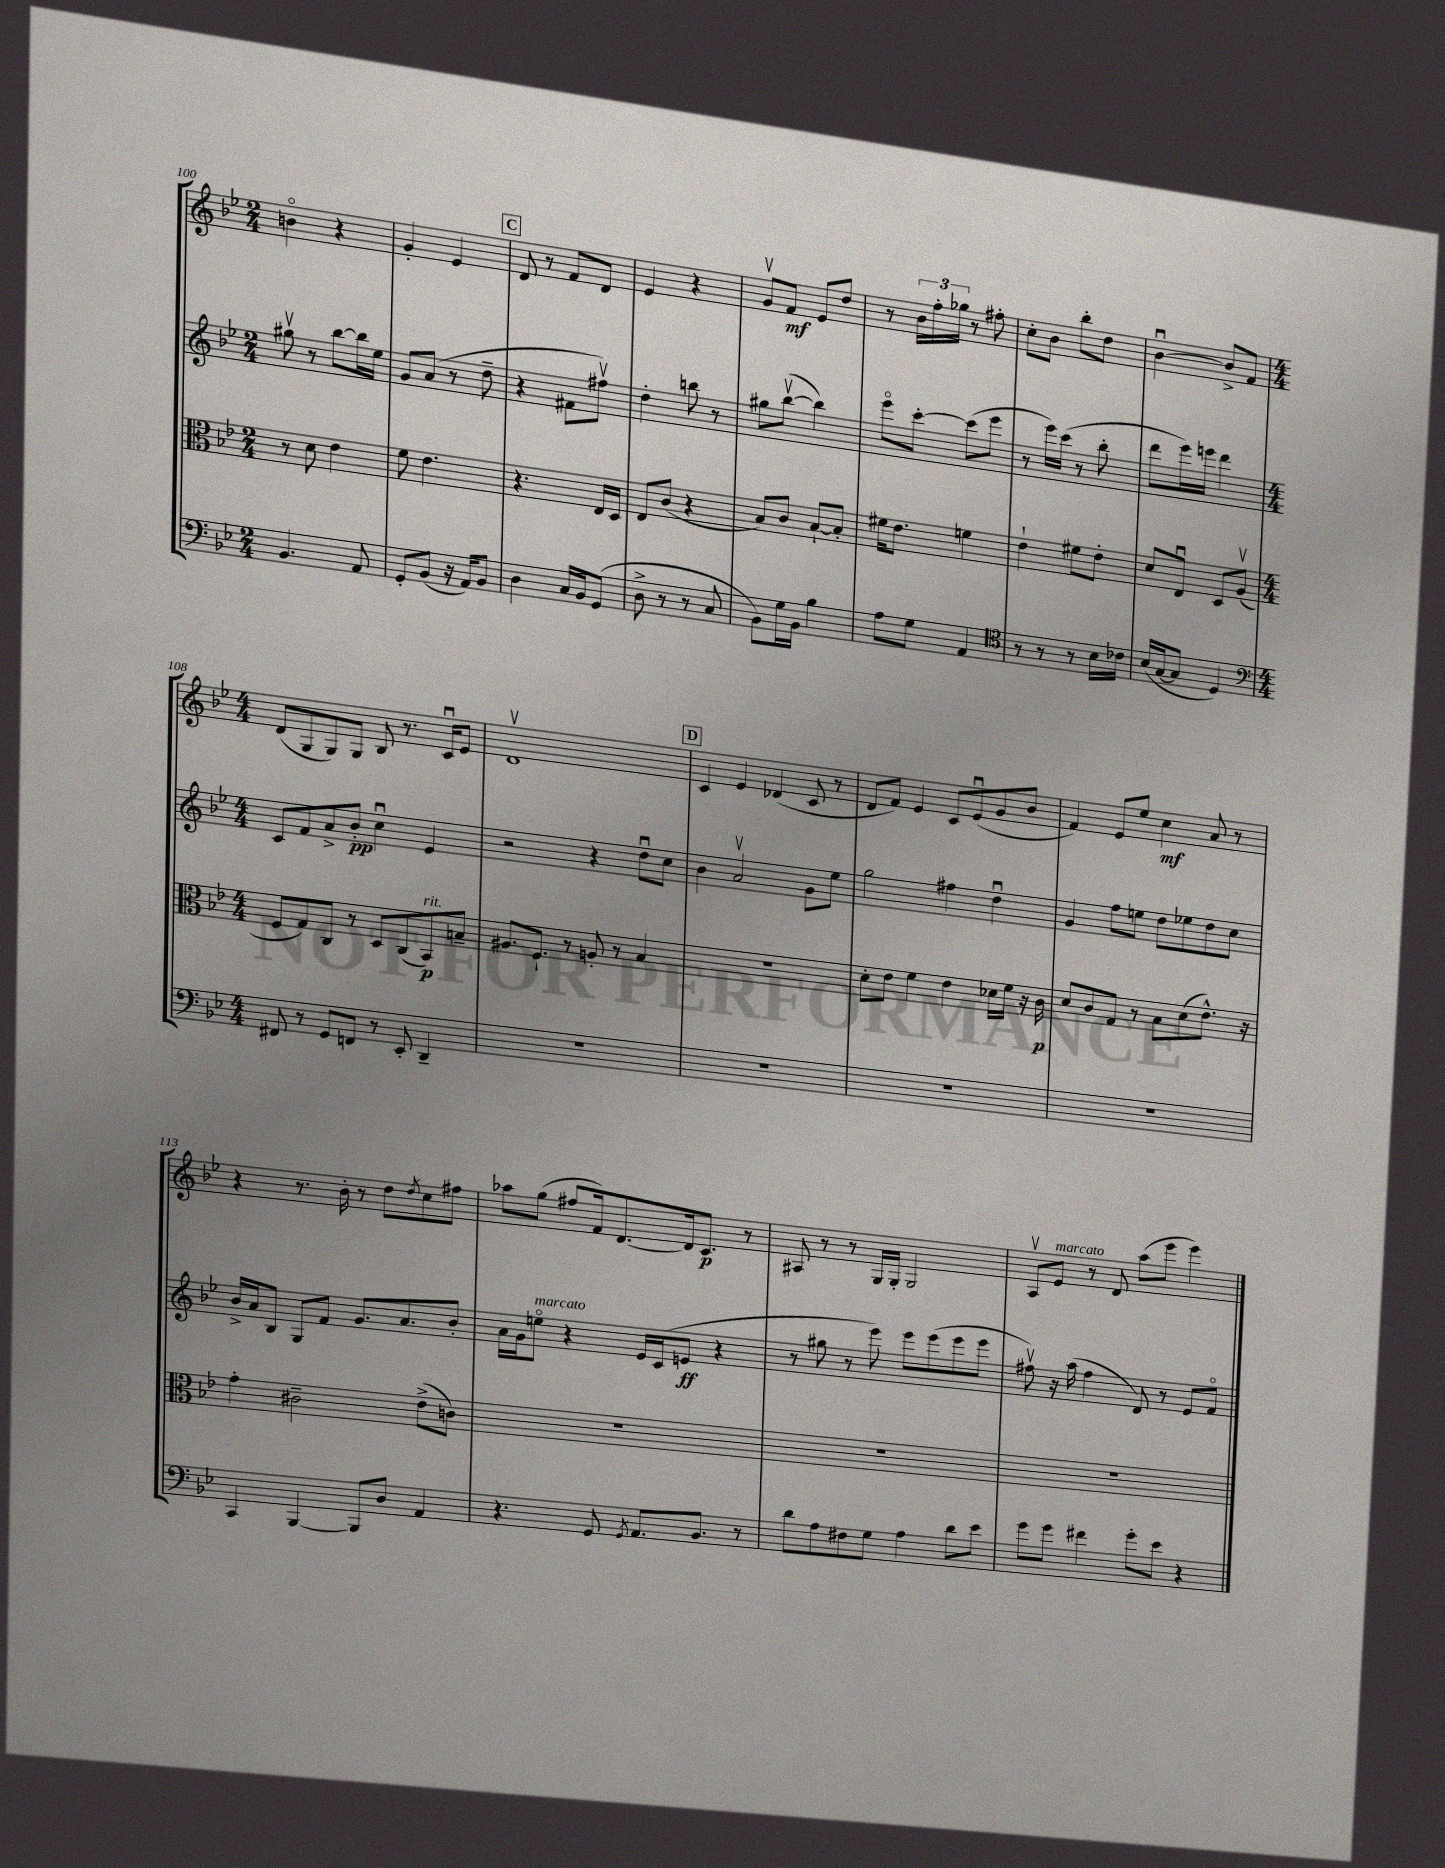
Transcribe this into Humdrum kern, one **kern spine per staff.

**kern	**kern	**dynam	**kern	**dynam	**kern	**dynam
*part4	*part3	*part3	*part2	*part2	*part1	*part1
*staff4	*staff3	*staff3	*staff2	*staff2	*staff1	*staff1
*clefF4	*clefC3	*	*clefG2	*	*clefG2	*
*k[b-e-]	*k[b-e-]	*	*k[b-e-]	*	*k[b-e-]	*
*M2/4	*M2/4	*	*M2/4	*	*M2/4	*
=100	=100	=100	=100	=100	=100	=100
4.BB-/	8r	.	8gg#Xv\	.	4bn\	.
.	8d\	.	8r	.	.	.
.	4e-\	.	[8bb-\L	.	4r	.
8AA/	.	.	16bb-\L]	.	.	.
.	.	.	16ee-\JJ	.	.	.
=101	=101	=101	=101	=101	=101	=101
8GG'/L	8f\	.	8g/L	.	4g'/	.
(8BB-/J	4.e-\	.	(8a/J	.	.	.
16r	.	.	8r	.	4e-/	.
16AA/KL)	.	.	.	.	.	.
8BB-/J	.	.	8dd~\	.	.	.
!!LO:REH:place=s1:t=C
=102	=102	=102	=102	=102	=102	=102
4D\	4.r	.	4r	.	8d/	.
.	.	.	.	.	8r	.
16C/LL	.	.	8f#X\L	.	8f/L	.
16BB-/J	.	.	.	.	.	.
(8GG/J	16E-/LL	.	8ff#Xv\J)	.	8d/J	.
.	16D/JJ	.	.	.	.	.
=103	=103	=103	=103	=103	=103	=103
8D^\	8E-/L	.	4dd'\	.	4e-/	.
8r	(8c/J	.	.	.	.	.
8r	4r	.	8bbn\	.	4r	.
8C/	.	.	8r	.	.	.
=104	=104	=104	=104	=104	=104	=104
8BB-\L)	8B-/L)	.	8gg#X\L	.	8gv/L	.
16G\L	8c/J	.	([8bb-v\J	.	8f/J	mf
16BB-\JJ	.	.	.	.	.	.
4B-\	[8B-`/L	.	4bb-\])	.	8e-/L	.
.	8B-'/J]	.	.	.	8dd/J	.
=105	=105	=105	=105	=105	=105	=105
8A\L	16f#X\KL	.	8eee-\L	.	8r	.
.	8.e-\J	.	.	.	.	.
8G\J	.	.	[8ccc'\J	.	24b-\LL	.
.	.	.	.	.	24ff'\	.
.	.	.	.	.	24gg-X\JJ	.
4AA/	4fn\	.	(8ccc\L]	.	8r	.
.	.	.	8eee-\J	.	8ff#X'\	.
=106	=106	=106	=106	=106	=106	=106
*clefC4	*	*	*	*	*	*
8r	4e-`\	.	8r	.	8cc'\L	.
8r	.	.	16eee-\LL)	.	8b-\J	.
.	.	.	(16ccc\JJ	.	.	.
8r	8f#X\L	.	8r	.	8bb-'\L	.
16B-\LL	8e-'\J	.	8bb-'\	.	8dd\J	.
16c-X\JJ	.	.	.	.	.	.
=107	=107	=107	=107	=107	=107	=107
(16B-/LL	8d/L	.	8ddd\L	.	[4b-u\	.
[16G/J	.	.	.	.	.	.
8G/J]	8E-u/J	.	16eee-\L)	.	.	.
.	.	.	16eeen\JJ	.	.	.
4D/)	8D/L	.	4ddd\	.	8b-^/L]	.
.	(8Av/J	.	.	.	8f/J	.
!!LO:LB:g=z
=108	=108	=108	=108	=108	=108	=108
*clefF4	*	*	*	*	*	*
*M4/4	*M4/4	*	*M4/4	*	*M4/4	*
8FF#X/	8F/L	.	8c/L	.	(8d/L	.
8r	8G/)	.	8f/	.	8G/	.
8GG/L	8C/J	.	8a^/	.	8G/)	.
8FFn/J	8r	.	8b-'/J	pp	8G/J	.
8r	8D/L	.	4ccu\	.	8B-/	.
8EE-'/	(8C/	.	.	.	8.r	.
!	!LO:TX:a:i:t=rit.	!	!	!	!	!
4DD~/	8BB-/)	p	4e-/	.	.	.
.	.	.	.	.	16cu/KL	.
.	8Bn~/J	.	.	.	8e-/J	.
=109	=109	=109	=109	=109	=109	=109
1r	8.A#X/L	.	2r	.	1dv	.
.	8.F`/J	.	.	.	.	.
.	8r	.	.	.	.	.
.	8An'/	.	4r	.	.	.
.	8r	.	.	.	.	.
.	4B-/	.	8ddu\L	.	.	.
.	.	.	8cc\J	.	.	.
!!LO:REH:place=s1:t=D
=110	=110	=110	=110	=110	=110	=110
1r	1r	.	4b-\	.	4c/	.
.	.	.	2av/	.	4e-/	.
.	.	.	.	.	(4d-X/	.
.	.	.	8g\L	.	8c/	.
.	.	.	8ee-\J	.	8r	.
=111	=111	=111	=111	=111	=111	=111
1r	8d'\L	.	2gg\	.	8d/L	.
.	8e-\J	.	.	.	8f/J)	.
.	4f\	.	.	.	4e-/	.
.	4e-\	.	4ff#X\	.	8c/L	.
.	.	.	.	.	(8e-u/	.
.	16d-X\LL	.	4ddu\	.	8g/	.
.	16f\JJ	.	.	.	.	.
.	16r	.	.	.	8b-/J	.
.	16c\	p	.	.	.	.
=112	=112	=112	=112	=112	=112	=112
1r	8d/L	.	4g/	.	4f/)	.
.	8c/	.	.	.	.	.
.	8G/J	.	8ff\L	.	8e-/L	.
.	8r	.	8een\J	.	8ee-/J	.
.	8B-\L	.	8dd\L	.	4cc\	mf
.	(8d\	.	8ee-X\	.	.	.
.	8.e-^^\J)	.	8dd\	.	8a/	.
.	.	.	8cc\J	.	8r	.
.	16r	.	.	.	.	.
!!LO:LB:g=z
=113	=113	=113	=113	=113	=113	=113
4CC/	4g'\	.	16b-^/LL	.	4r	.
.	.	.	16a/J	.	.	.
.	.	.	8B-/J	.	.	.
[4BBB-/	2c#X~\	.	8G/L	.	8.r	.
.	.	.	8f/J	.	.	.
.	.	.	.	.	16b-'\	.
8BBB-/L]	.	.	8.g/L	.	8r	.
8D/J	.	.	.	.	8dd\L	.
.	.	.	8.a/	.	.	.
.	.	.	.	.	8qdd/	.
4AA/	(8e-^\L	.	.	.	8cc\	.
.	8cn\J)	.	8b-'/J	.	8ff#X\J	.
=114	=114	=114	=114	=114	=114	=114
4.r	1r	.	16a\LL	.	8aa-X\L	.
.	.	.	16g\J	.	.	.
!	!	!	!LO:TX:a:i:t=marcato	!	!	!
.	.	.	8een\J	.	(8gg\J	.
.	.	.	4r	.	8ff#X/L	.
8GG/	.	.	.	.	16f/k)	.
.	.	.	.	.	[8.d/	.
8qGG/	.	.	.	.	.	.
8.AA/L	.	.	16e-/LL	.	.	.
.	.	.	(16c/J	.	.	.
.	.	.	8en/J	ff	16d/k]	.
8.BB-/J	.	.	.	.	8.c/J	p
.	.	.	4r	.	.	.
8r	.	.	.	.	8r	.
=115	=115	=115	=115	=115	=115	=115
8d\L	1r	.	8r	.	8A#X/	.
8A\	.	.	8gg#X\	.	8r	.
8F#X\	.	.	8r	.	8r	.
8G\J	.	.	8eee-\)	.	16G/LL	.
.	.	.	.	.	16G'/JJ	.
4A\	.	.	8eee-\L	.	2G/	.
.	.	.	(8eee-\	.	.	.
8d\L	.	.	8eee-\	.	.	.
8e-\J	.	.	8eee-\J	.	.	.
=116	=116	=116	=116	=116	=116	=116
8g\L	1r	.	8ff#Xv\)	.	8Av/L	.
!	!	!	!	!	!LO:TX:a:i:t=marcato	!
8g\J	.	.	16r	.	8e-/J	.
.	.	.	(16aa\	.	.	.
4f#X\	.	.	4ff#\	.	8r	.
.	.	.	.	.	8d/	.
8g'\L	.	.	8d/)	.	(8aa\L	.
8e-\J	.	.	8r	.	8eee-\J	.
4r	.	.	8e-/L	.	4eee-\)	.
.	.	.	8f/J	.	.	.
==	==	==	==	==	==	==
*-	*-	*-	*-	*-	*-	*-
